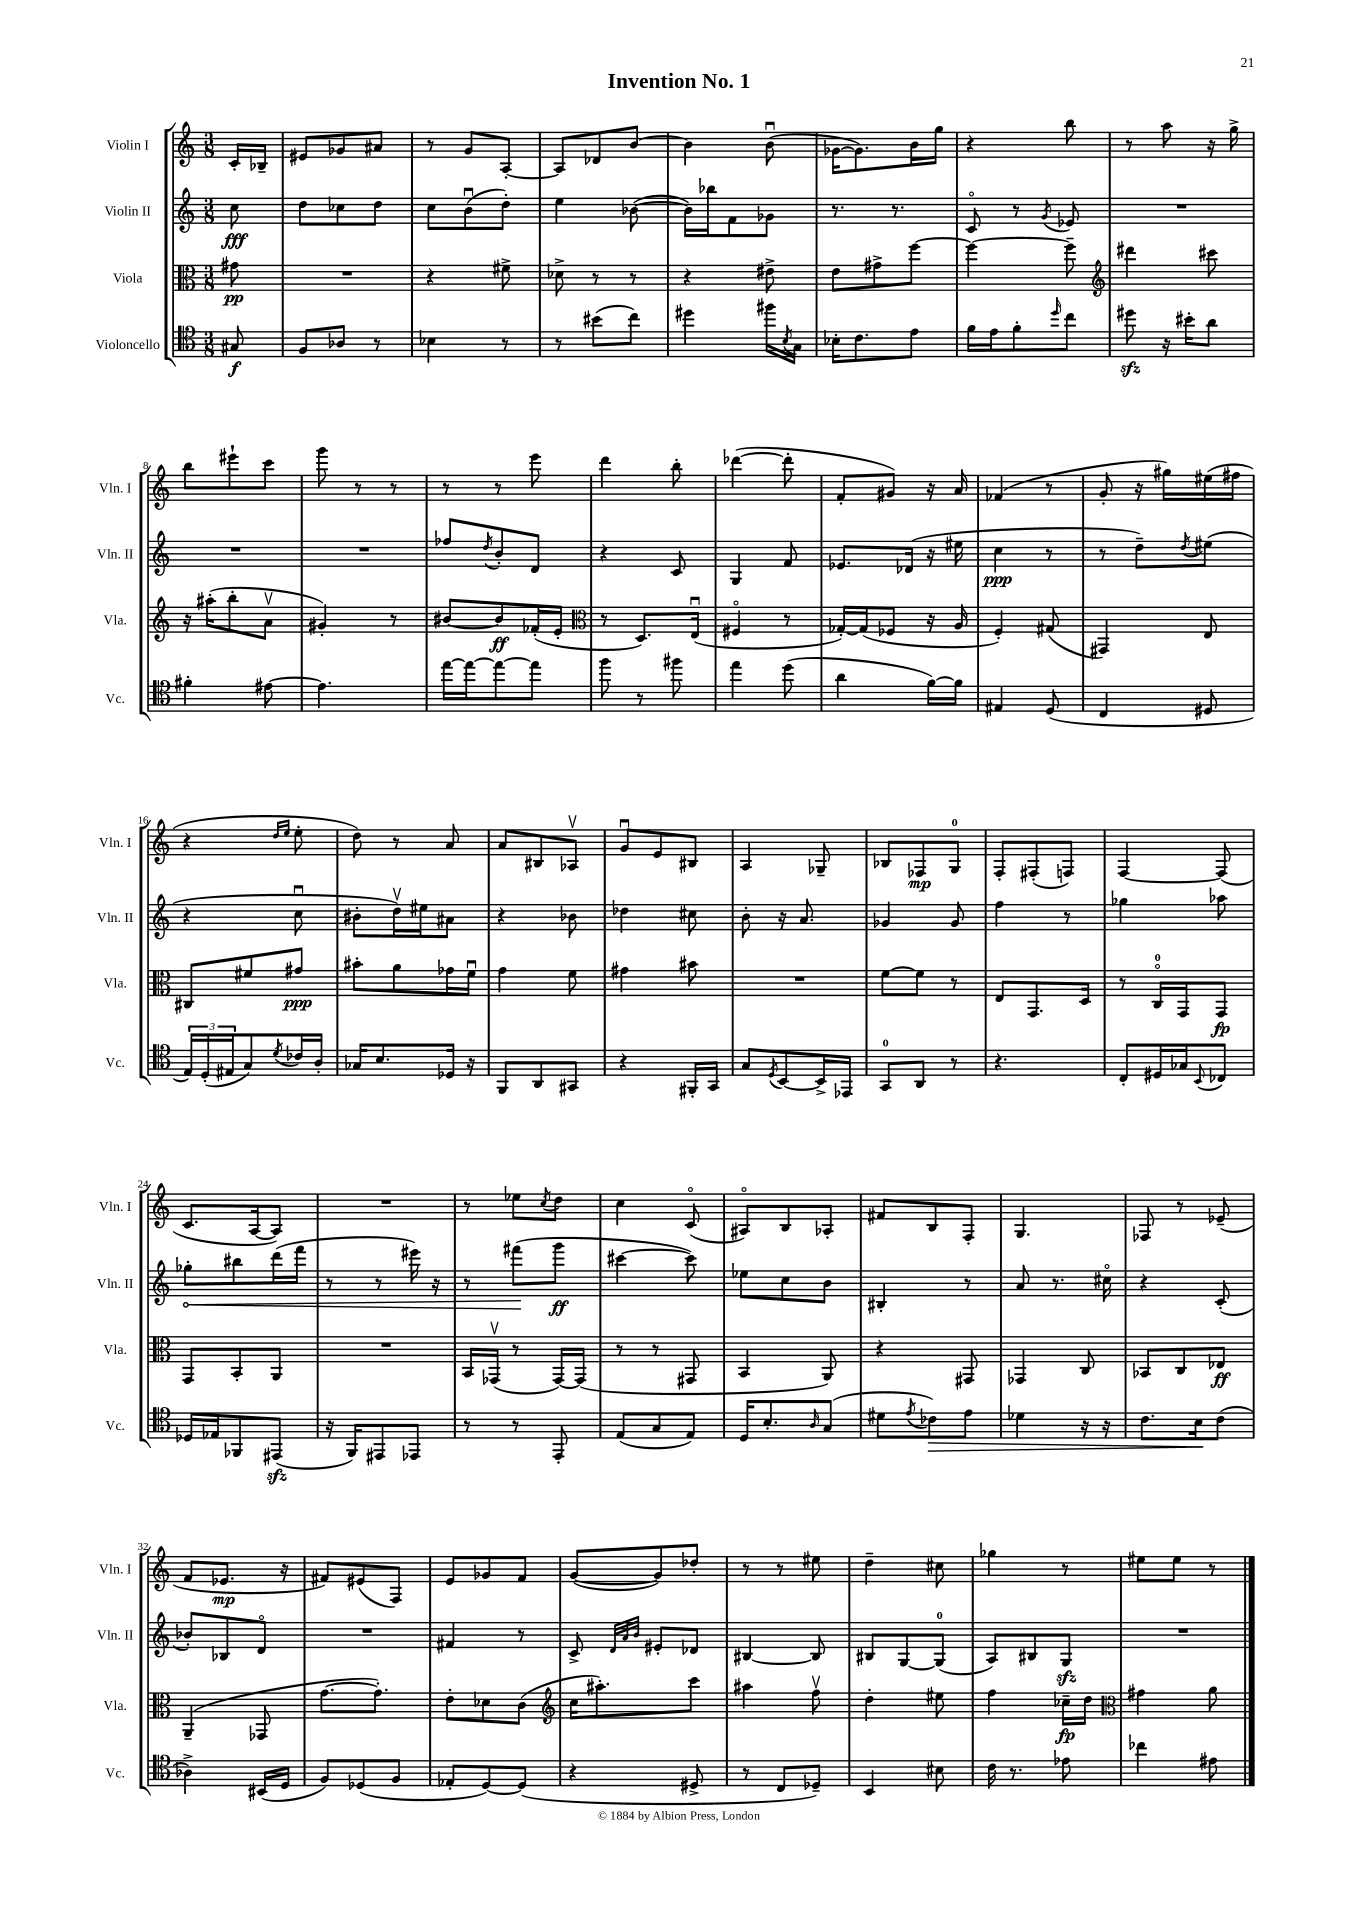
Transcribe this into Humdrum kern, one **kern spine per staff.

**kern	**kern	**kern	**kern
*staff4	*staff3	*staff2	*staff1
*clefC4	*clefC3	*clefG2	*clefG2
*k[]	*k[]	*k[]	*k[]
*M3/8	*M3/8	*M3/8	*M3/8
8G#/	8g#\	8cc\	16c'/LL
.	.	.	16B-~/JJ
=	=	=	=
8F/L	4.r	8dd\L	8e#/L
8A-/J	.	8cc-\	8g-/
8r	.	8dd\J	8a#/J
=	=	=	=
4B-\	4r	8cc\L	8r
.	.	(8bu\	8g/L
8r	8f#^\	8dd'\J)	[8A'/J
=	=	=	=
8r	8d-^\	4ee\	8A/]L
(8b#\L	8r	.	8d-/
8cc\J)	8r	([8b-\	[8b/J
=	=	=	=
4dd#\	4r	16b-\]LL)	4b\]
.	.	16bb-\J	.
.	.	8f\	.
16ff#\LL	8e#^\	8g-\J	(8bu\
8qB/	.	.	.
16G\JJ	.	.	.
=	=	=	=
16B-'\LK	8e\L	8.r	[16g-\LK
8.c\	.	.	8.g-\])
.	8g#^\	.	.
.	.	8.r	.
8e\J	[8ff\J	.	16b\L
.	.	.	16gg\JJ
=	=	=	=
16f\LL	4ff\_	8co/	4r
16e\J	.	.	.
8f'\	.	8r	.
16qqdd/	.	8qg/	.
8cc\J	8ff~\]	8e-/	8bb\
=	=	=	=
*	*clefG2	*	*
8dd#\	4ddd#\	4.r	8r
16r	.	.	8aa\
16b#'\LK	.	.	.
8a\J	8ccc#\	.	16r
.	.	.	16gg^\
=	=	=	=
4f#'\	16r	4.r	8bb\L
.	(16aa#'\LK	.	.
.	8bb'\	.	8eee#`\
[8e#\	8av\J	.	8ccc\J
=	=	=	=
4.e#\]	4g#'/)	4.r	8ggg\
.	.	.	8r
.	8r	.	8r
=	=	=	=
[16ee\LL	[8b#/L	8ff-/L	8r
16ee\_J	.	.	.
.	.	8qdd/	.
8ee\_	8b#/]	8b'/	8r
8ee\]J	(16f-'/L	8d/J	8eee\
.	16e'/JJ	.	.
=	=	=	=
*	*clefC3	*	*
8ff\	8r	4r	4ddd\
8r	8.D/L)	.	.
8ff#\	.	8c/	8bb'\
.	(16Eu/Jk	.	.
=	=	=	=
4ee\	4F#o/	4G/	([4ddd-\
(8dd\	8r	8f/	8ddd-'\]
=	=	=	=
4a\	[16G-'/LL)	8.e-/L	8f'/L
.	(16G-/]J	.	.
.	8F-/J	.	8g#/J)
.	.	(16d-/Jk	.
[16f\LL)	16r	16r	16r
16f\]JJ	16A/	16ee#\	16a/
=	=	=	=
4E#/	4F'/)	4cc\	(4f-/
(8D/	(8G#/	8r	8r
=	=	=	=
4C/	4GG#/)	8r	8g'/
.	.	8dd~\L)	16r
.	.	.	16gg#\LL)
.	.	8qdd/	.
8D#/	8E/	(8ee#\J	(16ee#\
.	.	.	16ff#\JJ
=	=	=	=
24E/LL)	8C#/L	4r	4r
(24D'/	.	.	.
24E#/J	.	.	.
8G/)	8f#/	.	.
.	.	.	16qqdd/LL
8qd/	.	.	16qqee/JJ
16c-/L	8g#/J	8ccu\	8ee'\
16A'/JJ	.	.	.
=	=	=	=
16G-/LK	8b#'\L	8b#'\L	8dd\)
8.B/	.	.	.
.	8a\	16ddv\L)	8r
.	.	16ee#\J	.
16D-/Jk	16g-\L	8a#\J	8a/
16r	16fu\JJ	.	.
=	=	=	=
8FF/L	4g\	4r	8a/L
8AA/	.	.	8B#/
8GG#/J	8f\	8b-\	8A-v/J
=	=	=	=
4r	4g#\	4dd-\	8gu/L
.	.	.	8e/
16FF#'/LL	8b#\	8cc#\	8B#/J
16GG/JJ	.	.	.
=	=	=	=
8G/L	4.r	8b'\	4A/
8qD/	.	.	.
[8BB/	.	16r	.
.	.	8.a/	.
16BB^/]L	.	.	8G-~/
16EE-/JJ	.	.	.
=	=	=	=
8GG/L	[8f\L	4g-/	8B-/L
8AA/J	8f\]J	.	8F-/
8r	8r	8g-/	8G/J
=	=	=	=
4.r	8E/L	4ff\	8F'/L
.	8.GG/	.	(8F#'/
.	.	8r	8F/J)
.	16D/Jk	.	.
=	=	=	=
8C'/L	8r	4gg-\	[4F/
16D#/L	16Co/LL	.	.
16G-/J	16GG/J	.	.
8qqBB/	.	.	.
8C-/J	8GG/J	8aa-\	(8F/]
=	=	=	=
16D-/LL	8GG/L	8gg-'\L	8.c/L
16E-/J	.	.	.
8FF-/	8BB'/	8bb#\	.
.	.	.	[16A/k
(8EE#/J	8AA/J	(16ddd\L	8A/]J)
.	.	16fff\JJ	.
=	=	=	=
16r	4.r	8r	4.r
16FF/LK)	.	.	.
8EE#/	.	8r	.
8EE-/J	.	16eee#\)	.
.	.	16r	.
=	=	=	=
8r	16BB/LL	8r	8r
.	(16GG-v/JJ	.	.
8r	8r	(8fff#\L	8ee-\L
.	.	.	8qcc/
8EE'/	[16GG-/LL)	8ggg\J	8dd\J
.	(16GG-/]JJ	.	.
=	=	=	=
(8E/L	8r	[4ccc#\	4cc\
8G/	8r	.	.
8E/J)	8GG#/	8ccc#\])	(8co/
=	=	=	=
16D/LK	4BB/	8ee-\L	8A#o/L)
8.B'/	.	.	.
.	.	8cc\	8B/
16qqA/	.	.	.
(8G/J	8AA/)	8b\J	8A-'/J
=	=	=	=
8d#\L	4r	4B#'/	8f#/L
8qe/	.	.	.
8c-\)	.	.	8B/
8e\J	8GG#/	8r	8F'/J
=	=	=	=
4d-\	4GG-/	8a/	4.G/
.	.	8.r	.
16r	8C/	.	.
16r	.	16cc#o\	.
=	=	=	=
8.c\L	8BB-/L	4r	8F-/
.	8C/	.	8r
16B\k	.	.	.
(8c\J	8E-/J	(8c'/	(8e-~/
=	=	=	=
4A-^\)	(4AA~/	8b-'/L)	8f/L
.	.	8B-/	8.e-/J
(16BB#/LL	8GG-/	8do/J	.
16D/JJ	.	.	16r
=	=	=	=
8F/L)	[8.g\L	4.r	8f#/L)
(8D-/	.	.	(8e#/
.	8.g'\]J)	.	.
8F/J	.	.	8F/J)
=	=	=	=
8E-'/L	8e'\L	4f#/	8e/L
[8D/)	8d-\	.	8g-/
(8D/]J	(8c\J	8r	8f/J
=	=	=	=
*	*clefG2	*	*
4r	16cc\LK	8c^/	([8g/L
.	8.aa#'\)	.	.
.	.	32qqd/LLL	.
.	.	32qqa/	.
.	.	32qqb/JJJ	.
.	.	8e#'/L	8g/])
8D#^/	8ccc\J	8d-/J	8dd-'/J
=	=	=	=
8r	4aa#\	[4B#/	8r
8C/L	.	.	8r
8D-~/J)	8ffv\	8B#/]	8ee#\
=	=	=	=
4BB/	4dd'\	8B#/L	4dd~\
.	.	[8G/	.
8B#\	8ee#\	(8G/]J	8cc#\
=	=	=	=
16c\	4ff\	8A/L)	4gg-\
8.r	.	.	.
.	.	8B#/	.
8e-\	16cc-~\LL	8G/J	8r
.	16dd\JJ	.	.
=	=	=	=
*	*clefC3	*	*
4cc-\	4g#\	4.r	8ee#\L
.	.	.	8ee#\J
8e#\	8a\	.	8r
==	==	==	==
*-	*-	*-	*-
